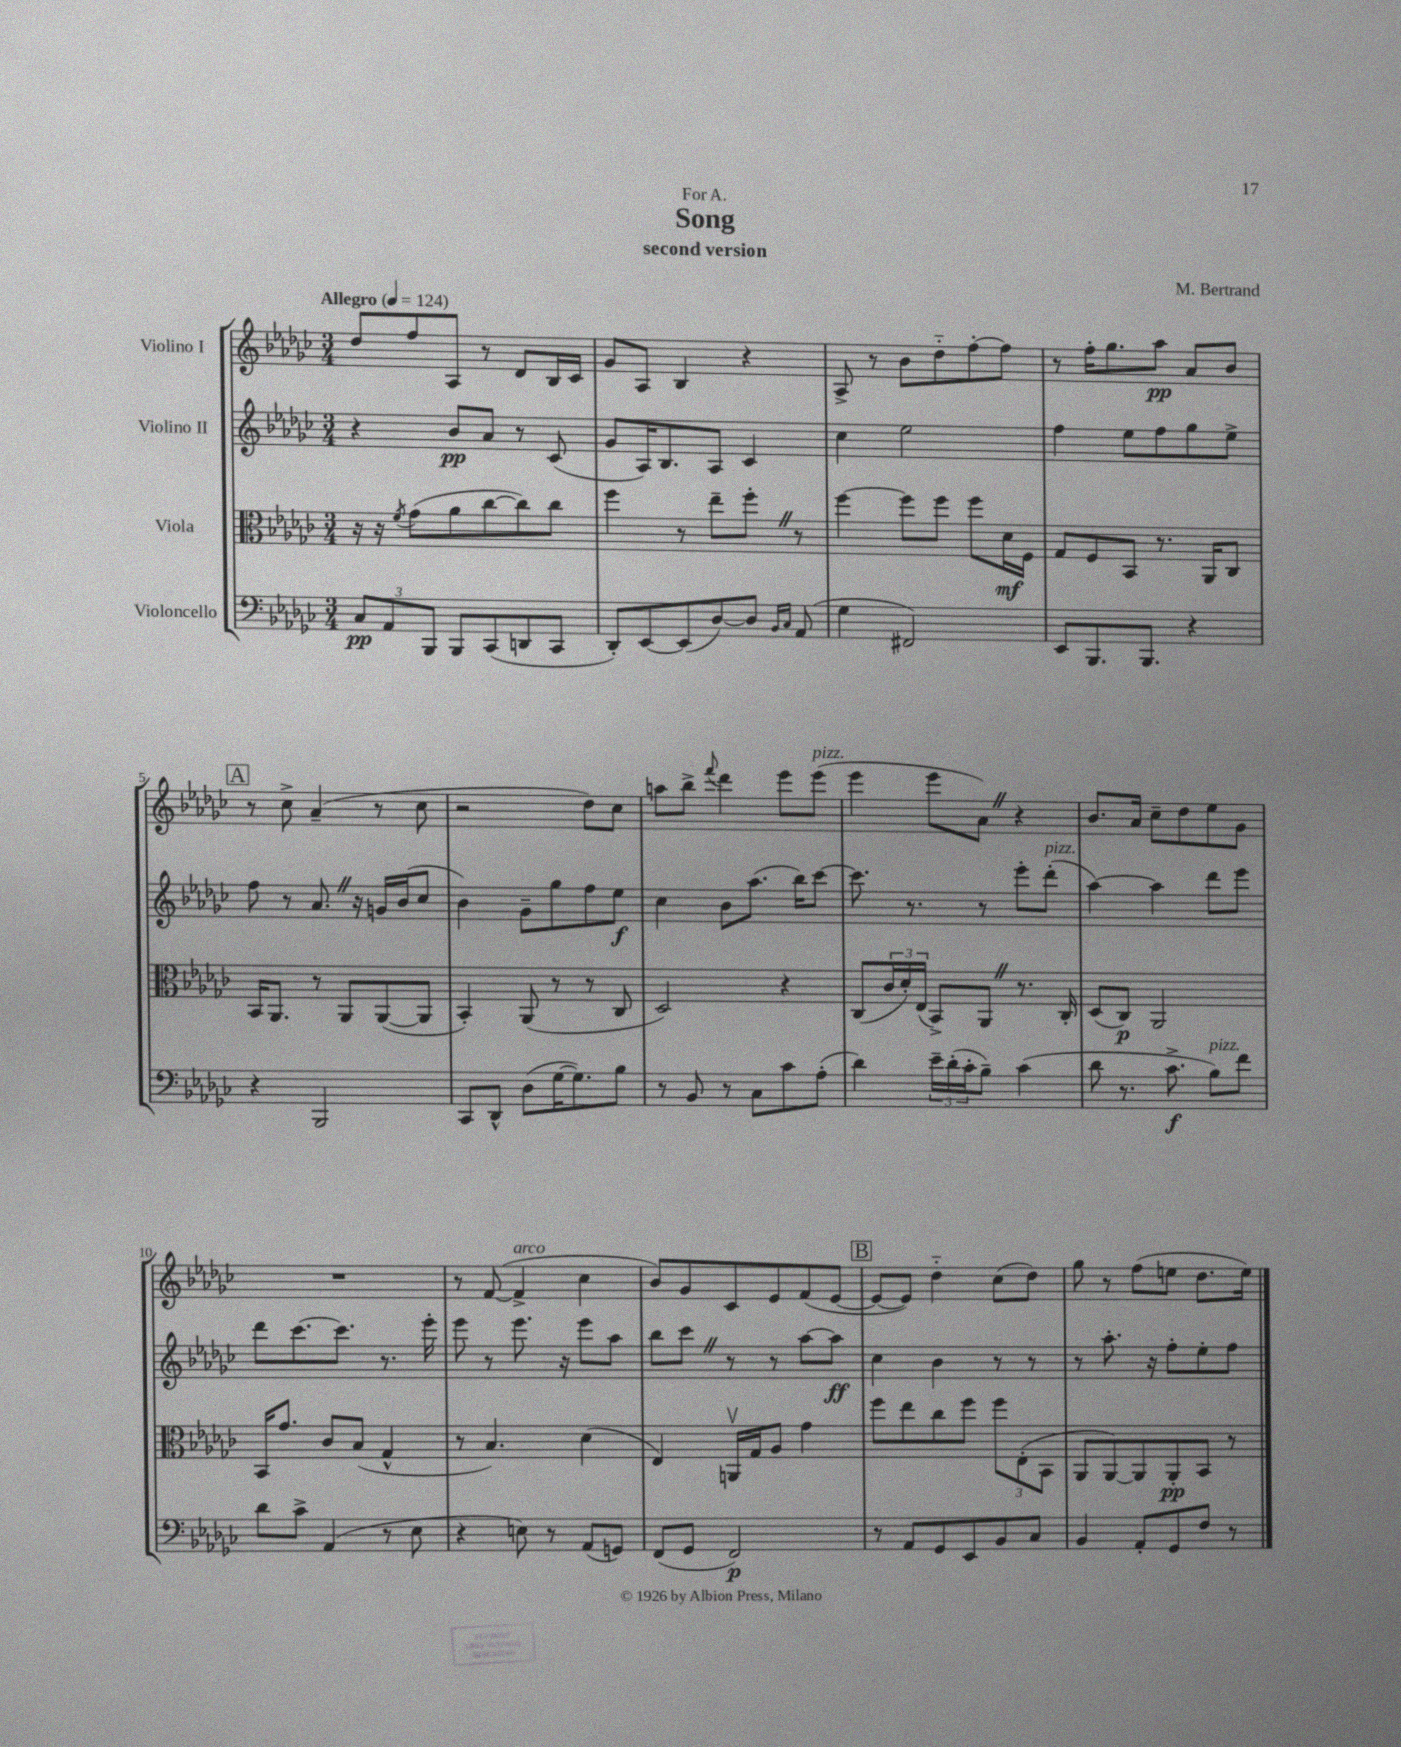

**kern	**dynam	**kern	**dynam	**kern	**dynam	**kern	**dynam
*part4	*part4	*part3	*part3	*part2	*part2	*part1	*part1
*staff4	*staff4	*staff3	*staff3	*staff2	*staff2	*staff1	*staff1
*I"Violoncello	*	*I"Viola	*	*I"Violino II	*	*I"Violino I	*
*clefF4	*	*clefC3	*	*clefG2	*	*clefG2	*
*k[b-e-a-d-g-c-]	*	*k[b-e-a-d-g-c-]	*	*k[b-e-a-d-g-c-]	*	*k[b-e-a-d-g-c-]	*
*M3/4	*	*M3/4	*	*M3/4	*	*M3/4	*
*MM124	*	*MM124	*	*MM124	*	*MM124	*
=1	=1	=1	=1	=1	=1	=1	=1
!	!	!	!	!	!	!LO:TX:a:B:t=Allegro	!
12C-/L	pp	16r	.	4r	.	8dd-/L	.
.	.	16r	.	.	.	.	.
12AA-/	.	.	.	.	.	.	.
.	.	8qf/	.	.	.	.	.
.	.	(8g-\L	.	.	.	8ff/	.
12BBB-/J	.	.	.	.	.	.	.
8BBB-/L	.	8a-\	.	8b-/L	pp	8A-/J	.
(8CC-/	.	[8cc-\	.	8a-/J	.	8r	.
8DDn/	.	8cc-\])	.	8r	.	8d-/L	.
8CC-/J	.	8cc-\J	.	(8c-/	.	16B-/L	.
.	.	.	.	.	.	16c-/JJ	.
=2	=2	=2	=2	=2	=2	=2	=2
8DD-'/L)	.	4ff\	.	8g-/L	.	8g-/L	.
[8EE-/	.	.	.	16A-/K)	.	8A-/J	.
.	.	.	.	8.B-/	.	.	.
(8EE-/]	.	8r	.	.	.	4B-/	.
[8D-/)	.	8ee-~\L	.	8A-/J	.	.	.
8D-/J]	.	8ff'Z\J	.	4c-/	.	4r	.
16qqBB-/LL	.	.	.	.	.	.	.
16qqC-/JJ	.	.	.	.	.	.	.
(8AA-/	.	8r	.	.	.	.	.
=3	=3	=3	=3	=3	=3	=3	=3
4G-\	.	[4ff\	.	4cc-\	.	8A-^/	.
.	.	.	.	.	.	8r	.
2FF#X/)	.	8ff\L]	.	2ee-\	.	8b-\L	.
.	.	8ff\J	.	.	.	8dd-\	.
.	.	8ff\L	.	.	.	[8ff'\	.
.	.	16d-\L	mf	.	.	8ff\J]	.
.	.	16F\JJ	.	.	.	.	.
=4	=4	=4	=4	=4	=4	=4	=4
8EE-/L	.	8G-/L	.	4ff\	.	8r	.
8.BBB-/	.	8F/	.	.	.	16ff'\KL	.
.	.	.	.	.	.	8.gg-\	.
.	.	8BB-/J	.	8ee-\L	.	.	.
8.BBB-/J	.	.	.	.	.	.	.
.	.	8.r	.	8ff\	.	8aa-\J	pp
4r	.	.	.	8gg-\	.	8a-/L	.
.	.	16AA-/KL	.	.	.	.	.
.	.	8C-/J	.	8ee-^\J	.	8b-/J	.
!!LO:LB:g=z
!!LO:REH:place=s1:t=A
=5	=5	=5	=5	=5	=5	=5	=5
4r	.	16BB-/KL	.	8ff\	.	8r	.
.	.	8.AA-/J	.	.	.	.	.
.	.	.	.	8r	.	8cc-^\	.
2BBB-/	.	8r	.	8.a-Z/	.	(4a-~/	.
.	.	8AA-/L	.	.	.	.	.
.	.	.	.	16r	.	.	.
.	.	([8AA-/	.	16gn/LL	.	8r	.
.	.	.	.	(16b-/J	.	.	.
.	.	8AA-/J]	.	8cc-/J	.	8cc-\	.
=6	=6	=6	=6	=6	=6	=6	=6
8CC-/L	.	4BB-'/)	.	4b-\)	.	2r	.
8DD-^^/J	.	.	.	.	.	.	.
(8D-\L	.	(8AA-/	.	8g-~\L	.	.	.
[16G-\K	.	8r	.	8gg-\	.	.	.
8.G-\])	.	.	.	.	.	.	.
.	.	8r	.	8ff\	.	8dd-\L)	.
8B-\J	.	8C-/	.	8ee-\J	f	8cc-\J	.
=7	=7	=7	=7	=7	=7	=7	=7
8r	.	2D-/)	.	4cc-\	.	8aan\L	.
8BB-/	.	.	.	.	.	8bb-^\J	.
.	.	.	.	.	.	8qqfff/	.
8r	.	.	.	8b-\L	.	4ddd-\	.
8C-\L	.	.	.	(8.aa-\J	.	.	.
8c-\	.	4r	.	.	.	8eee-\L	.
.	.	.	.	16bb-\KL)	.	.	.
!	!	!	!	!	!	!LO:TX:a:i:t=pizz.	!
(8A-'\J	.	.	.	[8ccc-\J	.	(8eee-\J	.
=8	=8	=8	=8	=8	=8	=8	=8
4d-\)	.	(8C-/L	.	8.ccc-\]	.	4eee-\	.
.	.	24c-/L	.	.	.	.	.
.	.	24d-'/)	.	.	.	.	.
.	.	.	.	8.r	.	.	.
.	.	(24E-/JJ	.	.	.	.	.
24e-~\LL	.	8BB-^/L)	.	.	.	8eee-\L	.
(24d-'\	.	.	.	.	.	.	.
24c-'\J	.	.	.	.	.	.	.
8B-~\J)	.	8AA-Z/J	.	8r	.	8a-Z\J)	.
(4c-\	.	8.r	.	8eee-'\L	.	4r	.
!	!	!	!	!LO:TX:a:i:t=pizz.	!	!	!
.	.	.	.	(8ddd-'\J	.	.	.
.	.	16C-'/	.	.	.	.	.
=9	=9	=9	=9	=9	=9	=9	=9
8d-\	.	(8D-/L	.	[4aa-\)	.	8.b-/L	.
8.r	.	8C-/J)	p	.	.	.	.
.	.	.	.	.	.	16a-/Jk	.
.	.	2AA-/	.	4aa-\]	.	8cc-~\L	.
8.c-^\	f	.	.	.	.	.	.
.	.	.	.	.	.	8dd-\	.
!LO:TX:a:i:t=pizz.	!	!	!	!	!	!	!
8B-\L)	.	.	.	8ddd-\L	.	8ee-\	.
8f\J	.	.	.	8eee-\J	.	8g-\J	.
!!LO:LB:g=z
=10	=10	=10	=10	=10	=10	=10	=10
8d-\L	.	16BB-/KL	.	8ddd-\L	.	2.r	.
.	.	8.g-/J	.	.	.	.	.
8c-^\J	.	.	.	[8.ccc-\	.	.	.
(4AA-/	.	8c-/L	.	.	.	.	.
.	.	.	.	8.ccc-\J]	.	.	.
.	.	(8B-/J	.	.	.	.	.
8r	.	4G-^^/	.	8.r	.	.	.
8E-\	.	.	.	.	.	.	.
.	.	.	.	16eee-'\	.	.	.
=11	=11	=11	=11	=11	=11	=11	=11
4r	.	8r	.	8eee-\	.	8r	.
.	.	4.B-/)	.	8r	.	([8f/	.
!	!	!	!	!	!	!LO:TX:a:i:t=arco	!
8En\)	.	.	.	8.eee-\	.	4f^/]	.
8r	.	.	.	.	.	.	.
.	.	.	.	16r	.	.	.
(8AA-/L	.	(4d-\	.	8eee-\L	.	4cc-\	.
8GGn/J)	.	.	.	8aa-\J	.	.	.
=12	=12	=12	=12	=12	=12	=12	=12
(8FF/L	.	4E-/)	.	8bb-\L	.	8b-/L)	.
8GG-/J	.	.	.	8ccc-Z\J	.	8g-/	.
2FF/)	p	16AAnv/LL	.	8r	.	8c-/	.
.	.	16G-/J	.	.	.	.	.
.	.	8A-/J	.	8r	.	8e-/	.
.	.	4g-\	.	[8aa-\L	.	(8f/	.
.	.	.	.	8aa-\J]	ff	[8e-/J	.
!!LO:REH:place=s1:t=B
=13	=13	=13	=13	=13	=13	=13	=13
8r	.	8ff\L	.	4cc-\	.	8e-/L_	.
8AA-/L	.	8ee-\	.	.	.	8e-/J])	.
8GG-/	.	8cc-\	.	4b-\	.	4dd-\	.
8EE-/	.	8ff\J	.	.	.	.	.
8BB-/	.	12ff\L	.	8r	.	(8cc-\L	.
.	.	(12E-'\	.	.	.	.	.
8C-/J	.	.	.	8r	.	8dd-\J)	.
.	.	12BB-\J	.	.	.	.	.
=14	=14	=14	=14	=14	=14	=14	=14
4BB-/	.	8AA-/L	.	8r	.	8gg-\	.
.	.	[8AA-/)	.	8.aa-'\	.	8r	.
8AA-'/L	.	8AA-/]	.	.	.	(8ff\L	.
.	.	.	.	16r	.	.	.
8GG-/	.	8AA-'/	pp	8ff'\L	.	8een\J	.
8F/J	.	8BB-/J	.	8ee-'\	.	8.dd-\L	.
8r	.	8r	.	8ff\J	.	.	.
.	.	.	.	.	.	16ee\Jk)	.
==	==	==	==	==	==	==	==
*-	*-	*-	*-	*-	*-	*-	*-
